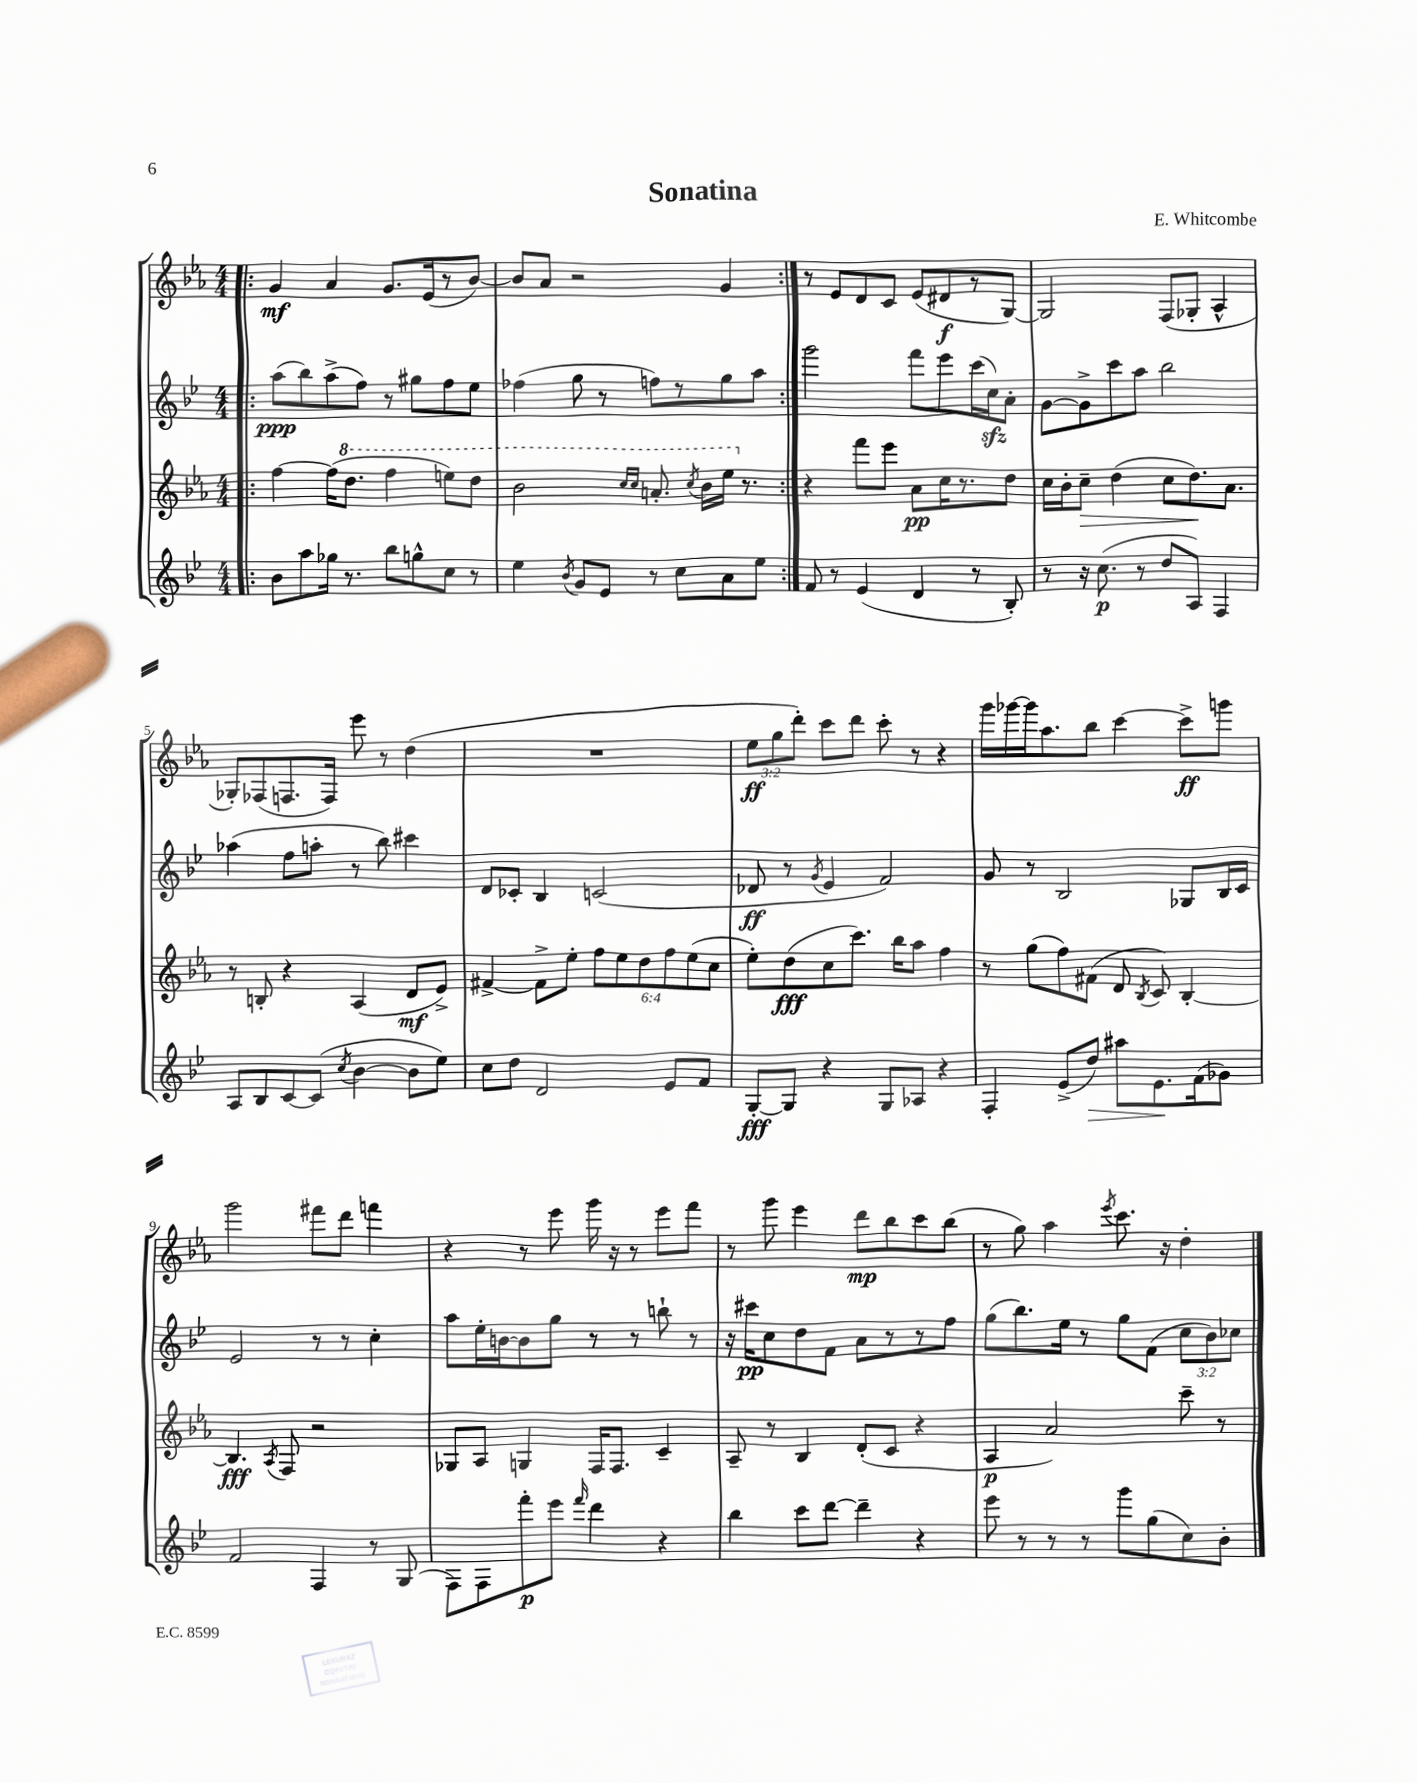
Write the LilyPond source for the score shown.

\header { title = "Sonatina" composer = "E. Whitcombe" }
<<
\new StaffGroup <<
\new Staff = "s0" {
    \clef treble \key ees \major \numericTimeSignature \time 4/4 \override Staff.TupletNumber.text = #tuplet-number::calc-fraction-text
    \autoBeamOff \repeat volta 2 { \bar ".|:" g'4\mf aes'4 g'8.[ ees'16( r8 bes'8]~) |
    bes'8[ aes'8] r2 g'4 | }
    r8 ees'8[ d'8 c'8] ees'8[( dis'8\f r8 g8]~) |
    g2 f8[( ges8]-. aes4-^ |
    ges8[-.) fes8( f8. f16]) ees'''8 r8 d''4( |
    R1 |
    \tuplet 3/2 { ees''8[\ff g''8 d'''8]-.) } c'''8[ d'''8] c'''8-. r8 r4 |
    g'''16[ ges'''16~ ges'''16 aes''8. bes''8] c'''4~ c'''8[->\ff g'''8] |
    g'''2 fis'''8[ d'''8] f'''4 |
    r4 r8 ees'''8 g'''16 r16 r8 ees'''8[ f'''8] |
    r8 g'''8 ees'''4 d'''8[\mp bes''8 c'''8 bes''8]( |
    r8 g''8) aes''4 \acciaccatura { ees'''8 } c'''8. r16 d''4-. \bar "|." |
}
\new Staff = "s1" {
    \clef treble \key bes \major \numericTimeSignature \time 4/4 \override Staff.TupletNumber.text = #tuplet-number::calc-fraction-text
    \autoBeamOff \repeat volta 2 { \bar ".|:" a''8[\ppp( bes''8) a''8->( f''8]) r8 gis''8[ f''8 ees''8] |
    fes''4( g''8 r8 f''8[) r8 g''8 a''8] | }
    g'''2 f'''8[ ees'''8 c'''16( c''16\sfz) a'8]-. |
    g'8[~ g'8-> c'''8 a''8] bes''2 |
    aes''4( f''8[ a''8]-. r8 bes''8) cis'''4 |
    d'8[ ces'8]-. bes4 c'2( |
    des'8\ff r8 \acciaccatura { g'8 } ees'4 f'2) |
    g'8 r8 bes2 ges8[ bes16 c'16] |
    ees'2 r8 r8 c''4-. |
    a''8[ ees''16-. b'16~ b'8 g''8] r8 r8 b''8-! r8 |
    r16 cis'''16[\pp c''8 d''8 f'8] a'8[ r8 r8 f''8] |
    g''8[( bes''8.) ees''16] r8 g''8[ f'8]( \tuplet 3/2 { c''8[ bes'8) ces''8] } \bar "|." |
}
\new Staff = "s2" {
    \clef treble \key ees \major \numericTimeSignature \time 4/4 \override Staff.TupletNumber.text = #tuplet-number::calc-fraction-text
    \autoBeamOff \repeat volta 2 { \bar ".|:" f''4~ f''16[( \ottava #1 d'''8.] f'''4 e'''8[) d'''8] |
    bes''2 \grace { c'''16[ c'''16] } a''8.-. \acciaccatura { c'''8 } bes''16[ ees'''16] \ottava #0 r8. | }
    r4 f'''8[ ees'''8] aes'8[\pp c''16 r8. d''8] |
    c''16[ bes'16-. c''8]--\> d''4( c''8[ d''8.\!) aes'8.] |
    r8 b8-. r4 aes4( d'8[\mf ees'8]->) |
    fis'4~-> fis'8[-> ees''8]-. \tuplet 6/4 { f''8[ ees''8 d''8 f''8 ees''8( c''8] } |
    ees''8[-.) d''8\fff( c''8 c'''8.]) bes''16[ aes''8] f''4 |
    r8 g''8[( f''8) fis'8]( d'8 \acciaccatura { bes8 } c'8) bes4~-. |
    bes4.\fff \acciaccatura { aes8 } f8 r2 |
    ges8[ aes8] g4 f16[ f8.] c'4-- |
    aes8-- r8 bes4 d'8[-.( c'8] r4 |
    aes4\p aes'2) c'''8-- r8 \bar "|." |
}
\new Staff = "s3" {
    \clef treble \key bes \major \numericTimeSignature \time 4/4
    \autoBeamOff \repeat volta 2 { \bar ".|:" bes'8[ a''8 ges''16] r8. bes''8[ g''8-^ c''8] r8 |
    ees''4 \acciaccatura { bes'8 } g'8[ ees'8] r8 c''8[ a'8 ees''8] | }
    f'8 r8 ees'4( d'4 r8 bes8-.) |
    r8 r16 c''8.\p( r8 d''8[ a8]) f4 |
    a8[ bes8 c'8~ c'8]( \acciaccatura { c''8 } bes'4~ bes'8[ ees''8]) |
    c''8[ d''8] d'2 ees'8[ f'8] |
    g8[~-.\fff g8] r4 g8[ aes8] r4 |
    f4-. ees'8[->( d''8]\>) ais''8[ ees'8.\! f'16( ges'8]) |
    f'2 f4 r8 g8( |
    f8[) f8 f'''8-.\p ees'''8] \grace { f'''16 } d'''4 r4 |
    bes''4 c'''8[ d'''8]~ d'''4-- r4 |
    ees'''8 r8 r8 r8 g'''8[ g''8( c''8) bes'8]-. \bar "|." |
}
>>
>>
